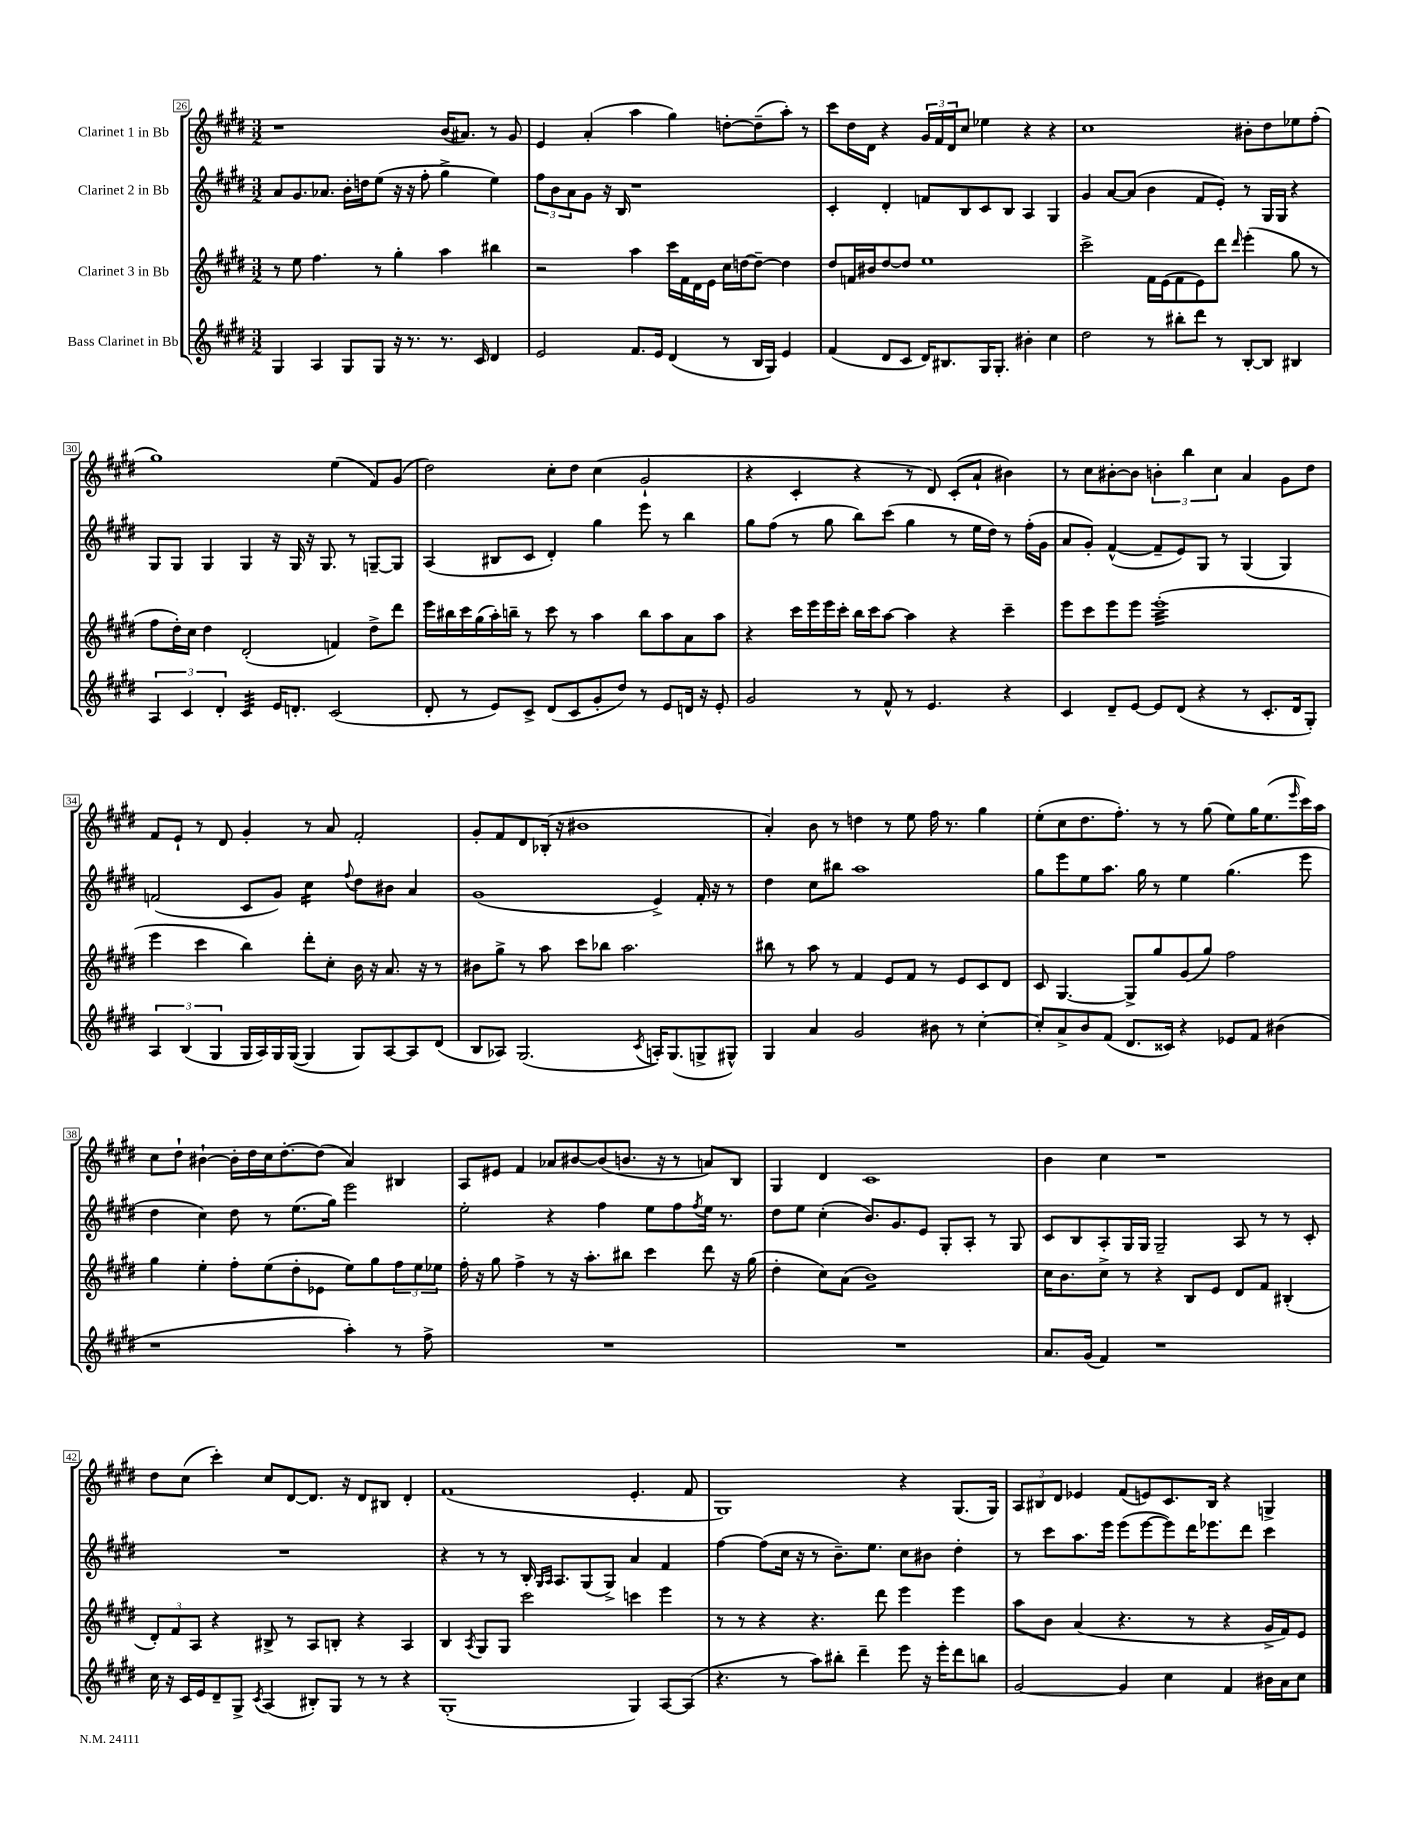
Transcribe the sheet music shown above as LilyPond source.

<<
\new StaffGroup <<
\new Staff = "s0" \with { instrumentName = "Clarinet 1 in Bb" } {
    \clef treble \key e \major \numericTimeSignature \time 3/2
    r1 b'16( ais'8.) r8 gis'8 |
    e'4 a'4-.( a''4 gis''4) d''8~-. d''8--( a''8-.) r8 |
    cis'''8 dis''16 dis'16 r4 \tuplet 3/2 { gis'16 fis'16 dis'16 } cis''8 ees''4 r4 r4 |
    cis''1 bis'8-. dis''8 ees''8 fis''8-.( |
    gis''1) e''4( fis'8) gis'8( |
    dis''2) cis''8-. dis''8 cis''4( gis'2-! |
    r4 cis'4-. r4 r8 dis'8) cis'8-.( a'8-! bis'4) |
    r8 cis''8 bis'8~-. bis'8 \tuplet 3/2 { b'4-. b''4 cis''4 } a'4 gis'8 dis''8 |
    fis'8 e'8-! r8 dis'8 gis'4-. r8 a'8 fis'2-. |
    gis'8-. fis'8 dis'8 bes16-.( r16 bis'1 |
    a'4-.) b'8 r8 d''4 r8 e''8 fis''16 r8. gis''4 |
    e''8-.( cis''8 dis''8. fis''8.-.) r8 r8 gis''8( e''8) gis''16 e''8.( \grace { e'''16 } cis'''16) a''16 |
    cis''8 dis''8-! bis'4~-! bis'16-. dis''16 cis''16 dis''8.~-. dis''8( a'4) bis4 |
    a8 eis'8 fis'4 aes'8 bis'8~ bis'8( b'8. r16 r8 a'8) b8 |
    gis4 dis'4 cis'1 |
    b'4 cis''4 r1 |
    dis''8 cis''8( cis'''4-.) cis''8 dis'8~ dis'8. r16 dis'8 bis8 dis'4-. |
    fis'1( e'4.-. fis'8 |
    gis1) r4 gis8.( gis16) |
    \tuplet 3/2 { a8 bis8 dis'8 } ees'4 fis'8( e'8) cis'8. bis16 r4 g4-> \bar "|." |
}
\new Staff = "s1" \with { instrumentName = "Clarinet 2 in Bb" } {
    \clef treble \key e \major \numericTimeSignature \time 3/2
    a'8 gis'8. aes'8. b'16-. d''16 e''8( r16 r16 fis''8-. gis''4-> e''4) |
    \tuplet 3/2 { fis''8 b'8 a'8 } gis'8 r16 b16 r1 |
    cis'4-. dis'4-. f'8 b8 cis'8 b8 a4 gis4 |
    gis'4 a'8~ a'8( b'4 fis'8 e'8-.) r8 gis16 gis16 r4 |
    gis8 gis8 gis4 gis4 r16 gis16 r16 gis8. r8 g8~-- g8 |
    a4( bis8 cis'8 dis'4-.) gis''4 e'''8 r8 b''4 |
    gis''8 fis''8( r8 gis''8 b''8) cis'''8( gis''4 r8 e''16 dis''16) r8 fis''16-.( gis'16 |
    a'8 gis'8-.) fis'4~-^( fis'8-- e'8) gis8 r8 gis4( gis4) |
    f'2( cis'8 gis'8) cis''4:16 \appoggiatura { fis''8 } dis''8 bis'8 a'4 |
    gis'1( e'4->) fis'16-. r16 r8 |
    dis''4 cis''8 bis''8 a''1 |
    gis''8 e'''8 e''8 a''8. gis''16 r8 e''4 gis''4.( e'''8 |
    dis''4 cis''4) dis''8 r8 e''8.( gis''16) e'''2 |
    e''2-. r4 fis''4 e''8 fis''8 \acciaccatura { fis''8 } e''16 r8. |
    dis''8 e''8 cis''4-.( b'8.) gis'8. e'8 gis8-. a8-. r8 gis8 |
    cis'8 b8 a8-. gis16 gis16 gis2-- a8 r8 r8 cis'8-. |
    R1. |
    r4 r8 r8 b16-. \grace { gis16 a16 } a8. gis8( gis8->) a'4 fis'4 |
    fis''4~ fis''8( cis''16 r16 r8 b'8.--) e''8. cis''8 bis'8 dis''4-. |
    r8 cis'''8 a''8. e'''16 e'''8( e'''8~ e'''8) dis'''16 ees'''8. dis'''8 cis'''4 \bar "|." |
}
\new Staff = "s2" \with { instrumentName = "Clarinet 3 in Bb" } {
    \clef treble \key e \major \numericTimeSignature \time 3/2
    r8 e''8 fis''4. r8 gis''4-. a''4 bis''4 |
    r2 a''4 cis'''16 fis'16 dis'16 e'16 cis''16 d''16~ d''8~-- d''4 |
    dis''8 f'16 bis'16 dis''8~ dis''8 e''1 |
    cis'''2-> fis'16 e'16( fis'8 e'8) dis'''8 \grace { dis'''16 } e'''4-.( gis''8 r8 |
    fis''8 dis''16-.) cis''16 dis''4 dis'2-.( f'4) dis''8-> dis'''8 |
    e'''16 bis''16 cis'''16 gis''16( a''16-.) b''16-- r8 cis'''8 r8 a''4 b''8 a''8 a'8 a''8 |
    r4 cis'''16 e'''16 e'''16 cis'''16-. b''16 cis'''16 a''8~ a''4 r4 cis'''4-- |
    e'''8 cis'''8 e'''8 e'''8 e'''1:32-.( |
    e'''4 cis'''4 b''4) dis'''8-. cis''8-. b'16 r16 a'8. r16 r8 |
    bis'8 gis''8-> r8 a''8 cis'''8 bes''8 a''2. |
    bis''8 r8 a''8 r8 fis'4 e'8 fis'8 r8 e'8 cis'8 dis'8 |
    cis'8 gis4.~ gis8-> gis''8 gis'8( gis''8) fis''2 |
    gis''4 e''4-. fis''8-. e''8( dis''8-. ees'8 e''8) gis''8 \tuplet 3/2 { fis''8 e''8 ees''8 } |
    fis''16-. r16 gis''8 fis''4-> r8 r16 a''8.-. bis''8 cis'''4 dis'''8 r16 gis''16( |
    dis''4-. cis''8) a'8( b'1:8) |
    cis''16 b'8. cis''8-> r8 r4 b8 e'8 dis'8 fis'8 bis4-.( |
    \tuplet 3/2 { dis'8-.) fis'8 a8 } r4 bis8-> r8 a8 b8-. r4 a4 |
    b4 \acciaccatura { a8 } gis8 gis8 cis'''2 c'''4 e'''4 |
    r8 r8 r4 r4. dis'''8 e'''4 e'''4 |
    a''8 b'8 a'4( r4. r8 r4 gis'16-> fis'16) e'8 \bar "|." |
}
\new Staff = "s3" \with { instrumentName = "Bass Clarinet in Bb" } {
    \clef treble \key e \major \numericTimeSignature \time 3/2
    gis4 a4 gis8 gis8 r16 r8. r8. cis'16 dis'4 |
    e'2 fis'8. e'16 dis'4( r8 b16 gis16) e'4 |
    fis'4( dis'8 cis'8 dis'16) bis8. gis16 gis8.-. bis'4-. cis''4 |
    dis''2 r8 bis''8-. dis'''8 r8 b8~-. b8 bis4 |
    \tuplet 3/2 { a4 cis'4 dis'4-. } cis'4:32 e'16 d'8.-. cis'2( |
    dis'8-. r8 e'8) cis'8-> dis'8( cis'8 gis'8-. dis''8) r8 e'8 d'16 r16 e'8-. |
    gis'2 r8 fis'8-^ r8 e'4. r4 |
    cis'4 dis'8-- e'8~ e'8 dis'8( r4 r8 cis'8.-. dis'16 gis8-.) |
    \tuplet 3/2 { a4 b4( gis4 } gis16 a16) gis16 gis16~( gis4 gis8) a8~ a8 dis'8( |
    b8 aes8) gis2.( \acciaccatura { cis'8 } a16-.) gis8.( g8-> gis8-^) |
    gis4 a'4 gis'2 bis'8 r8 cis''4~-. |
    cis''8-. a'8-> b'8 fis'8( dis'8. cisis'16) r4 ees'8 fis'8 bis'4( |
    r1 a''4-.) r8 fis''8-> |
    R1. |
    R1. |
    a'8. gis'16( fis'4) r1 |
    cis''16 r16 cis'16 e'16 dis'8-- gis8-> \acciaccatura { cis'8 } a4( bis8-.) gis8 r8 r8 r4 |
    gis1-.( gis4) a8~ a8( |
    r4. r8 a''8) bis''8-. dis'''4-- e'''8 r16 e'''16-. dis'''8 b''8 |
    gis'2~ gis'4 cis''4 fis'4 bis'16 a'16 cis''8 \bar "|." |
}
>>
>>
\layout { \context { \Score currentBarNumber = #26 \override BarNumber.stencil = #(make-stencil-boxer 0.1 0.3 ly:text-interface::print) } }
